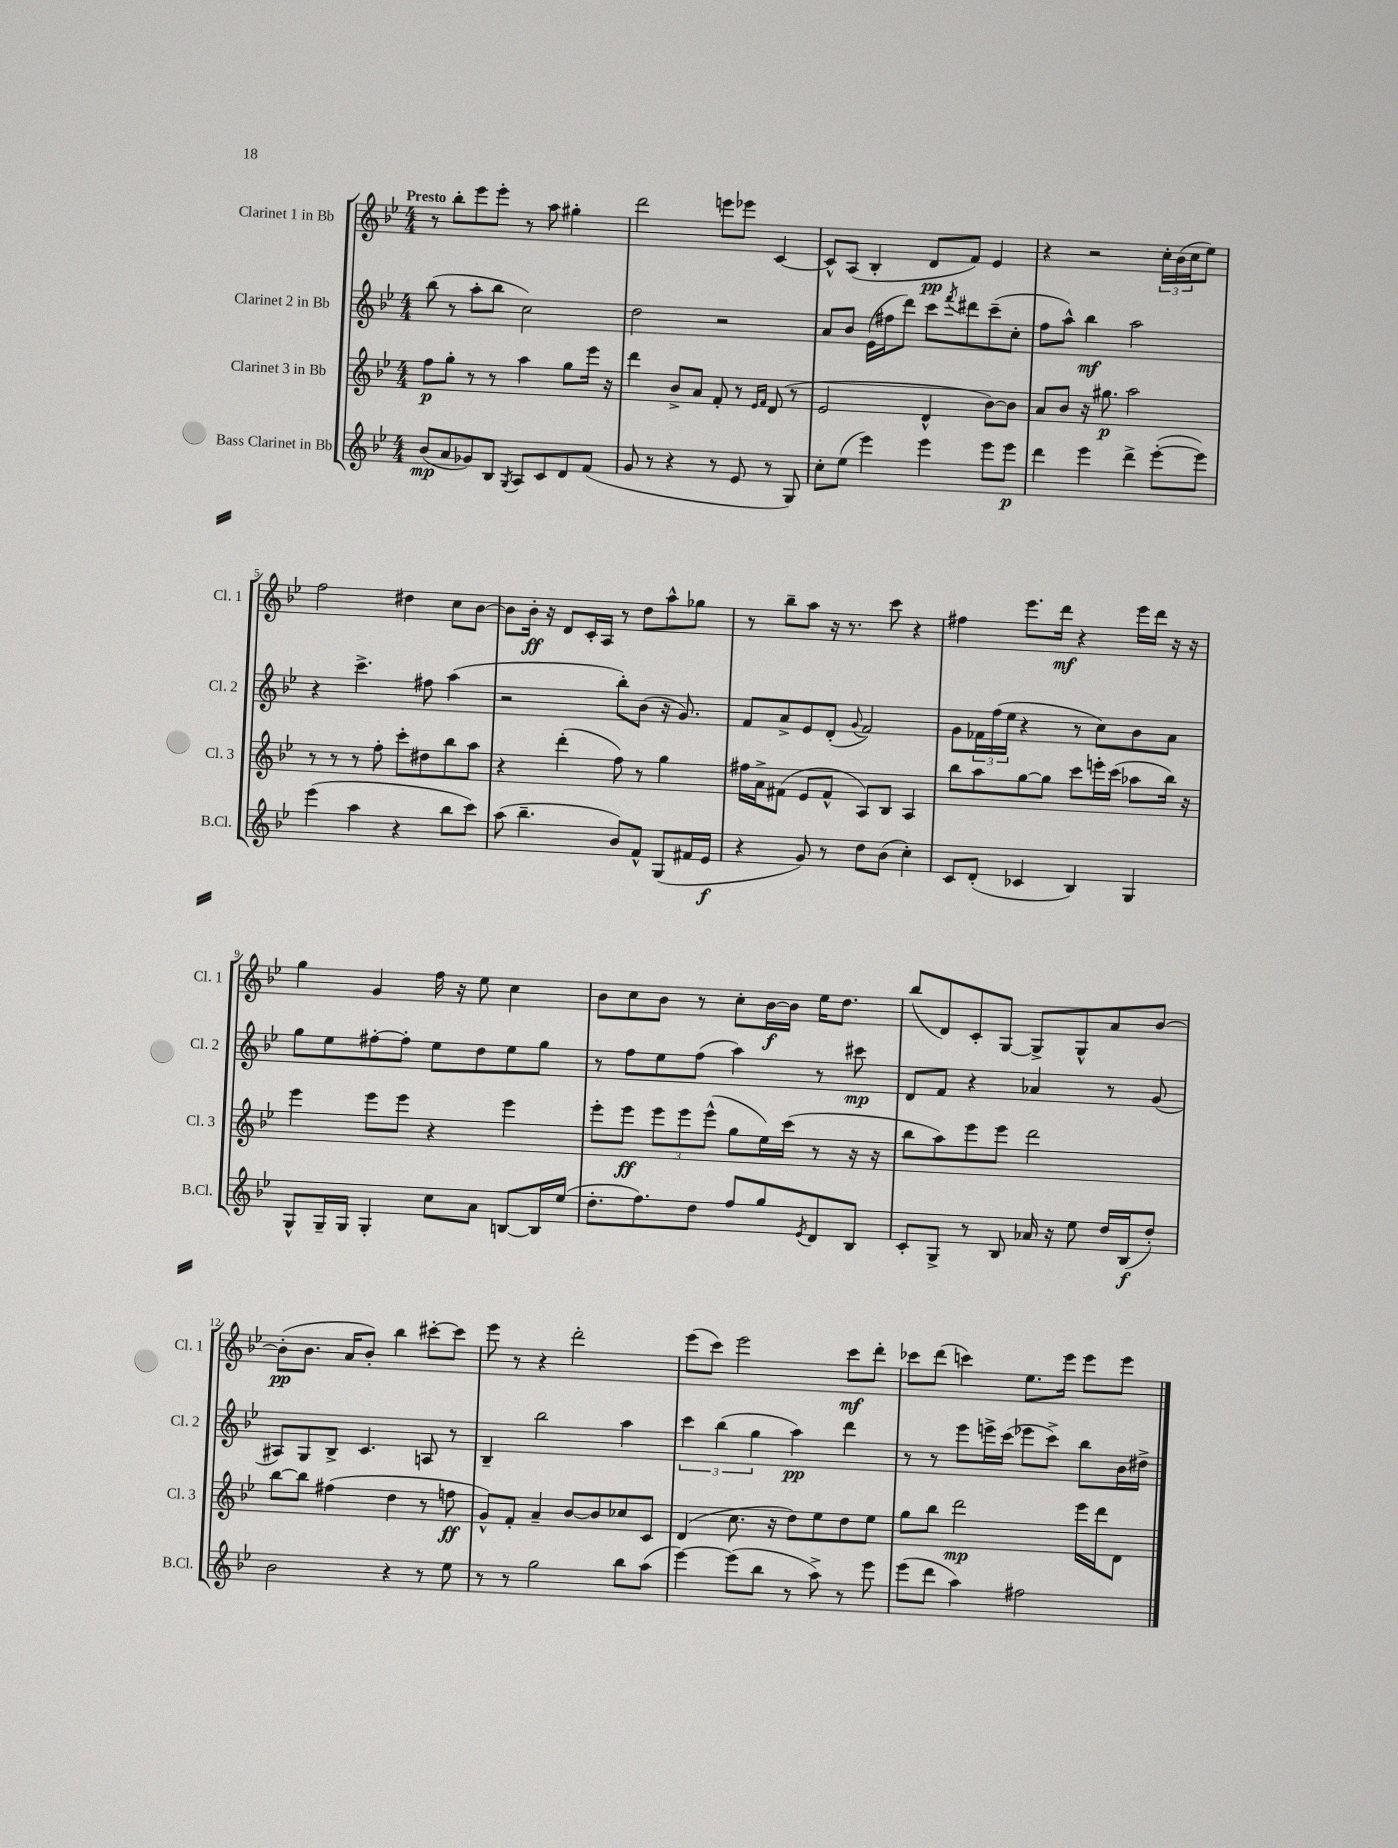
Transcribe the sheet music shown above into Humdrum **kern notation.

**kern	**kern	**kern	**kern
*staff4	*staff3	*staff2	*staff1
*clefG2	*clefG2	*clefG2	*clefG2
*k[b-e-]	*k[b-e-]	*k[b-e-]	*k[b-e-]
*M4/4	*M4/4	*M4/4	*M4/4
(8b-/L	8ff\L	(8bb-\	8r
8a/	8gg'\J	8r	8bb-'\L
8g-/)	8r	8aa'\L	8eee-\
8B-/J	8r	8bb-\J	8eee-'\J
8qG/	.	.	.
8A/L	4aa\	2cc\)	8r
8c/	.	.	8aa\
8d/	8gg\L	.	4gg#'\
(8f/J	16eee-\Jk	.	.
.	16r	.	.
=	=	=	=
8g/	4ddd\	2dd\	2ddd\
8r	.	.	.
4r	8b-^/L	.	.
.	8a/J	.	.
8r	8f'/	2r	8eee\L
8e-/	8r	.	8eee-\J
.	16qqe-/LL	.	.
.	16qqf/JJ	.	.
8r	(8d/	.	[4c/
8G/)	8r	.	.
=	=	=	=
8cc'\L	2e-/	8a/L	8c^^/]L
(8ee-\J	.	8b-/J	(8A/J
4eee-\)	.	(16e-\LL	4B-'/
.	.	16ff#\J	.
.	.	8ddd\J)	.
4eee-\	4d^^/	8ccc\L	8d/L
.	.	8qfff/	.
.	.	8ddd#\	8f/J)
8eee-\L	[8b-\L)	(8ccc~\	4e-/
8eee-\J	8b-\]J	8cc'\J	.
=	=	=	=
4ddd\	8a/L	8ff\L	4r
.	8b-/J	8aa^^\J)	.
4eee-\	16r	4bb-\	2r
.	8.gg#\	.	.
4ddd^\	2aa\	2aa\	.
([8eee-'\L	.	.	24cc'\LL
.	.	.	(24b-\
.	.	.	24cc\J
8eee-\]J)	.	.	8ee-\J)
=	=	=	=
(4eee-\	8r	4r	2ff\
.	8r	.	.
4aa\	8r	4.ccc^\	.
.	8ff'\	.	.
4r	8ccc'\L	.	4dd#\
.	8dd#\	8ff#\	.
8bb-\L	8bb-\	(4aa\	8cc\L
8ccc\J)	8aa\J	.	[8b-\J
=	=	=	=
(8aa\	4r	2r	8b-\]L
4.bb-~\	.	.	16b-'\Jk
.	.	.	16r
.	(4ddd'\	.	8d/L
.	.	.	16c'/L
.	.	.	16A/JJ
8b-/L)	8ff\)	8bb-'\L)	8r
8f^^/J	8r	(8b-\J	8dd\L
(8G/L	4gg\	16r	8aa^^\
.	.	8.g/)	.
16f#/L	.	.	8gg-\J
16e-/JJ	.	.	.
=	=	=	=
4r	16ff#\LL	8f/L	8r
.	16a^\J	.	.
.	(8f#\J	8a^/	8bb-~\L
8g/)	8e-/L	8e-/	8aa\J
8r	8f#^^/J	(8d'/J	16r
.	.	.	8.r
.	.	8qqg/	.
8dd\L	8A/L)	2f/)	.
(8b-\J	8B-/J	.	8ccc\
4cc'\)	4A/	.	4r
=	=	=	=
8c/L	8bb-\L	8g\L	4ff#\
(8d'/J	8aa\	24f-\L	.
.	.	(24ff\	.
.	.	24ee-\JJ	.
4c-/	[8gg\	4r	8.eee-\L
.	8gg\]J	.	.
.	.	.	16ddd\Jk
4B-/)	8ccc\L	8r	4r
.	16eee'\L	8cc\L)	.
.	(16ccc\JJ	.	.
4G/	8aa-\L	8b-\	16eee-\LL
.	.	.	16ddd\JJ
.	16bb-\Jk)	8a\J	16r
.	16r	.	16r
=	=	=	=
8G^^/L	4eee-\	8gg\L	4gg\
16G~/L	.	8ee-\	.
16G/JJ	.	.	.
4G'/	8eee-\L	[8ff#'\	4g/
.	8eee-\J	8ff#'\]J	.
8cc\L	4r	8ee-\L	16ff\
.	.	.	16r
8a\J	.	8dd\	8ee-\
[8B/L	4eee-\	8ee-\	4cc\
16B/]L	.	8gg\J	.
(16ee-/JJ	.	.	.
=	=	=	=
8.dd'\L	8eee-'\L	8r	8b-\L
.	8eee-\J	8ff\L	8cc\
8.ff\)	.	.	.
.	12eee-\L	8ee-\	8b-\J
.	12eee-\	.	.
8dd\J	.	(8ff\J	8r
.	(12eee-^^\J	.	.
8ff/L	8gg\L	4aa\)	8cc'\L
8gg/	16ee-\L)	.	[16b-\L
.	(16ccc\JJ	.	16b-\]JJ
8qe-/	.	.	.
8d/	8r	8r	16ee-\LK
.	.	.	8.dd\J
8B-/J	16r	8ccc#\	.
.	16r	.	.
=	=	=	=
8c'/L	8bb-\L	8d/L	(8bb-/L
8G^/J	8aa\)	8f/J	8d/)
8r	8eee-\	4r	8c'/
8B-/	8eee-\J	.	[8G/J
16a-/	2ddd\	4a-/	8G^/]L
16r	.	.	.
8ee-\	.	.	8G^^/
16dd/LL	.	8r	8a/
(16B-/J	.	.	.
8dd'/J)	.	(8g/	[8b-/J
=	=	=	=
2b-\	[8bb-\L	8A#/L)	(8b-'\]L
.	8bb-\]J	8G/	8.b-\J
.	(4ff#\	8B-^/J	.
.	.	.	16a/LK
.	.	4.c/	8b-'/J)
4r	4dd\	.	4bb-\
8r	8r	8A/	[8ccc#'\L
8ee-\	8ff\	8r	8ccc#\]J
=	=	=	=
8r	8g^^/L)	4B-~/	8eee-\
8r	8f'/J	.	8r
2gg\	4a~/	2bb-\	4r
.	[8b-/L	.	2ddd'\
.	8b-/]	.	.
8bb-\L	8cc-/	4aa\	.
(8aa\J	8c/J	.	.
=	=	=	=
[4eee-\)	(4d/	6ccc\	(8eee-\L
.	.	.	8ccc\J)
.	.	(6bb-\	.
(8eee-\]L	8.cc\	.	2eee-\
.	.	6gg\	.
8bb-\J	.	.	.
.	16r	.	.
8r	8dd\L)	4aa\)	.
8aa^\)	8ee-\	.	.
8r	8dd\	4ddd\	8ccc\L
8eee-\	8ee-\J	.	8ddd'\J
=	=	=	=
(8eee-\L	8gg\L	8r	8ccc-\L
8ddd\J	8bb-\J	8r	(8ddd\J
4aa\)	2ddd\	8eee-\L	4ccc\)
.	.	16eee^\L	.
.	.	(16ccc\JJ	.
2ff#\	.	8eee-\L	8.ee-\L
.	.	8ccc^\J)	.
.	.	.	16eee-\Jk
.	16eee-\LL	8bb-\L	8eee-\L
.	16ddd\J	.	.
.	8d\J	16b-\L	8eee-\J
.	.	16dd#^\JJ	.
==	==	==	==
*-	*-	*-	*-
